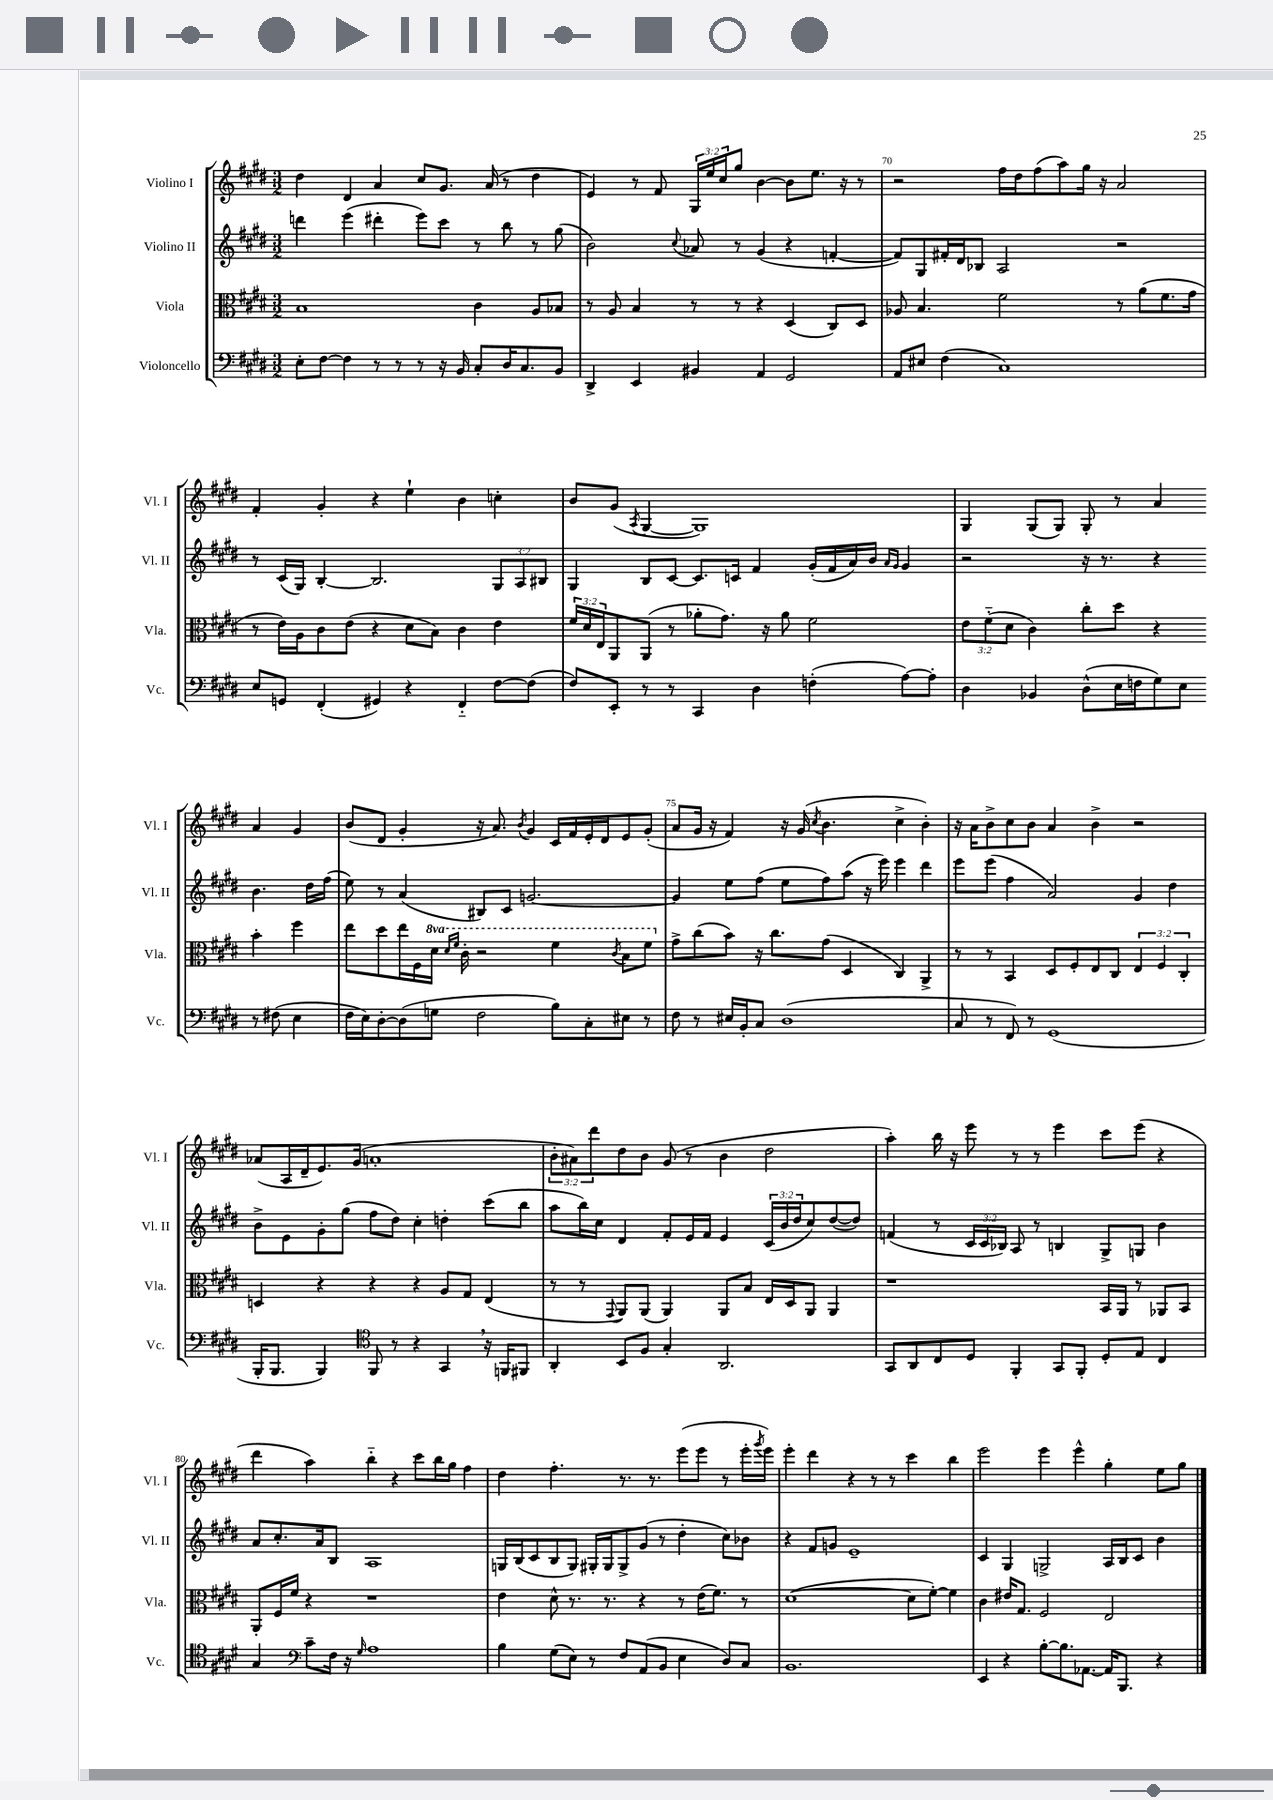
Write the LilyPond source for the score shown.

<<
\new StaffGroup <<
\new Staff = "s0" \with { instrumentName = "Violino I" shortInstrumentName = "Vl. I" } {
    \clef treble \key e \major \numericTimeSignature \time 3/2 \override Staff.TupletNumber.text = #tuplet-number::calc-fraction-text
    dis''4 dis'4 a'4 cis''8 gis'8. a'16( r8 dis''4 |
    e'4) r8 fis'8 \tuplet 3/2 { gis16 e''16 cis''16 } gis''8 b'4~ b'8 e''8. r16 r8 |
    r2 fis''16 dis''16 fis''8( a''8) gis''16 r16 a'2 |
    fis'4-. gis'4-. r4 e''4-! b'4 c''4-. |
    b'8 gis'8( \acciaccatura { a8 } gis4~ gis1) |
    gis4 gis8( gis8) gis8-. r8 a'4 a'4 gis'4 |
    b'8( dis'8 gis'4-. r16 a'8.) \acciaccatura { b'8 } gis'4 cis'16 fis'16 e'16-. dis'16 e'8 gis'8-.( |
    a'8 gis'16 r16 fis'4) r16 gis'16( \acciaccatura { cis''8 } b'4. cis''4-> b'4-.) |
    r16 a'16 b'8-> cis''8 b'8 a'4 b'4-> r2 |
    aes'8( a16 dis'16-- e'8.) gis'16( a'1-. |
    \tuplet 3/2 { b'8-. ais'8) dis'''8 } dis''8 b'8 gis'8( r8 b'4 dis''2 |
    a''4-.) b''16 r16 e'''8 r8 r8 e'''4 cis'''8 e'''8( r4 |
    dis'''4 a''4) b''4-_ r4 cis'''8 b''16 gis''16 fis''4 |
    dis''4 fis''4.-. r8. r8. e'''8( e'''8 r8 e'''16-. \acciaccatura { gis'''8 } e'''16) |
    e'''4-. dis'''4 r4 r8 r8 cis'''4 b''4 |
    e'''2 e'''4 e'''4-^ gis''4-. e''8 gis''8 \bar "|." |
}
\new Staff = "s1" \with { instrumentName = "Violino II" shortInstrumentName = "Vl. II" } {
    \clef treble \key e \major \numericTimeSignature \time 3/2 \override Staff.TupletNumber.text = #tuplet-number::calc-fraction-text
    d'''4 e'''4( dis'''4-. e'''8) cis'''8 r8 b''8 r8 gis''8( |
    b'2) \appoggiatura { cis''8 } aes'8 r8 gis'4( r4 f'4~-. |
    f'8) gis8 fis'16-. dis'16 bes8 a2 r2 |
    r8 cis'16( gis16) b4~-. b2. \tuplet 3/2 { gis8 a8 bis8 } |
    gis4 b8 cis'8~ cis'8. c'16 fis'4 gis'16-.( fis'16 a'16) b'16 \grace { a'16 gis'16 } gis'4 |
    r2 r16 r8. r4 b'4. dis''16 fis''16( |
    e''8) r8 a'4( bis8) cis'8 g'2.~ |
    g'4 e''8 fis''8( e''8 fis''8) a''8( r16 e'''16) e'''4 dis'''4 |
    e'''8 e'''8( fis''4 a'2) gis'4 dis''4 |
    b'8-> e'8 gis'8-. gis''8( fis''8 dis''8) cis''4-. d''4-. cis'''8( b''8 |
    a''8 b''16) cis''16 dis'4 fis'8-. e'16 fis'16 e'4 \tuplet 3/2 { cis'16( b'16 dis''16 } cis''8) dis''8~( dis''8) |
    f'4( r8 \tuplet 3/2 { cis'16 cis'16 bes16) } a8 r8 b4 gis8-> g8 b'4 |
    a'8 cis''8.-. a'16 b8 a1 |
    g16 b16( cis'8 b8 g8) gis16-. gis16 gis8-> gis'8( r8 dis''4-. cis''8) bes'8 |
    r4 fis'8 g'8 e'1-- |
    cis'4 gis4 g2-> a16 b16 cis'8 b'4 \bar "|." |
}
\new Staff = "s2" \with { instrumentName = "Viola" shortInstrumentName = "Vla." } {
    \clef alto \key e \major \numericTimeSignature \time 3/2 \override Staff.TupletNumber.text = #tuplet-number::calc-fraction-text \set Staff.ottavationMarkups = #ottavation-simple-ordinals
    b1 cis'4 a8 bes8 |
    r8 a8 b4 r8 r8 r4 dis4( cis8) dis8 |
    aes8 b4. fis'2 r8 a'8( fis'8. gis'16 |
    r8 e'16) a16 cis'8 e'8( r4 dis'8 b8) cis'4 e'4 |
    \tuplet 3/2 { fis'16 dis'16 e16 } a,8 a,8( r8 aes'8-. gis'8.) r16 aes'8 fis'2 |
    \tuplet 3/2 { e'8 fis'8-_( dis'8 } cis'4) cis''8-. dis''8 r4 b'4-. fis''4 |
    e''8 dis''8 e''16 fis16 \ottava #1 dis''16 \grace { dis''16 fis''16 } cis''16-. r2 fis''4 \acciaccatura { cis''8 } b'8 fis''8 \ottava #0 |
    gis'8-> cis''8( b'8) r16 cis''8. gis'8( dis4 cis4) a,4-> |
    r8 r8 b,4 dis8 fis8-. e8 cis8 \tuplet 3/2 { e4 fis4 cis4-. } |
    d4 r4 r4 r4 a8 gis8 e4( |
    r8 r8 \appoggiatura { gis,8 } a,8) a,8( a,4) a,8 b8 e16 dis16 a,8 a,4 |
    r1 b,16 a,16 r8 aes,8 b,8 |
    a,8-. fis16 fis'16 r4 r1 |
    e'4 dis'8-^ r8. r8. r4 r8 e'16( fis'8.) r8 |
    dis'1~( dis'8 fis'8~-.) fis'4 |
    cis'4 eis'16 gis8. fis2 e2 \bar "|." |
}
\new Staff = "s3" \with { instrumentName = "Violoncello" shortInstrumentName = "Vc." } {
    \clef bass \key e \major \numericTimeSignature \time 3/2
    e8-. fis8~ fis4 r8 r8 r8 r16 b,16 cis8-. dis16 cis8. b,8 |
    dis,4-> e,4 bis,4 a,4 gis,2 |
    a,8 eis8 fis4( cis1) |
    e8 g,8 fis,4-.( gis,4) r4 fis,4-_ fis8~ fis8( |
    fis8) e,8-. r8 r8 cis,4 dis4 f4-.( a8~) a8-. |
    dis4 bes,4 dis8-^( e16 f16 gis8) e8 r8 fis8( e4 |
    fis16 e16) dis8~-. dis8( g8 fis2 b8) cis8-. eis8 r8 |
    fis8 r8 eis16 b,16-. cis8 dis1( |
    cis8 r8 fis,8) r8 gis,1( |
    b,,16-. b,,8. b,,4) \clef tenor fis,8 r8 r4 gis,4 \breathe r16 f,16 fis,8 |
    a,4-. b,8 fis8 gis4-. a,2. |
    gis,8 a,8 cis8 dis8 fis,4-. gis,8 fis,8-. dis8-. e8 cis4 |
    gis4 \clef bass cis'8-- fis16 r16 \grace { gis16 } a1 |
    b4 gis8( e8) r8 fis8 a,8( b,8 e4 dis8) cis8 |
    b,1. |
    e,4 r4 b8~-. b8. aes,8.~ aes,16 b,,8. r4 \bar "|." |
}
>>
>>
